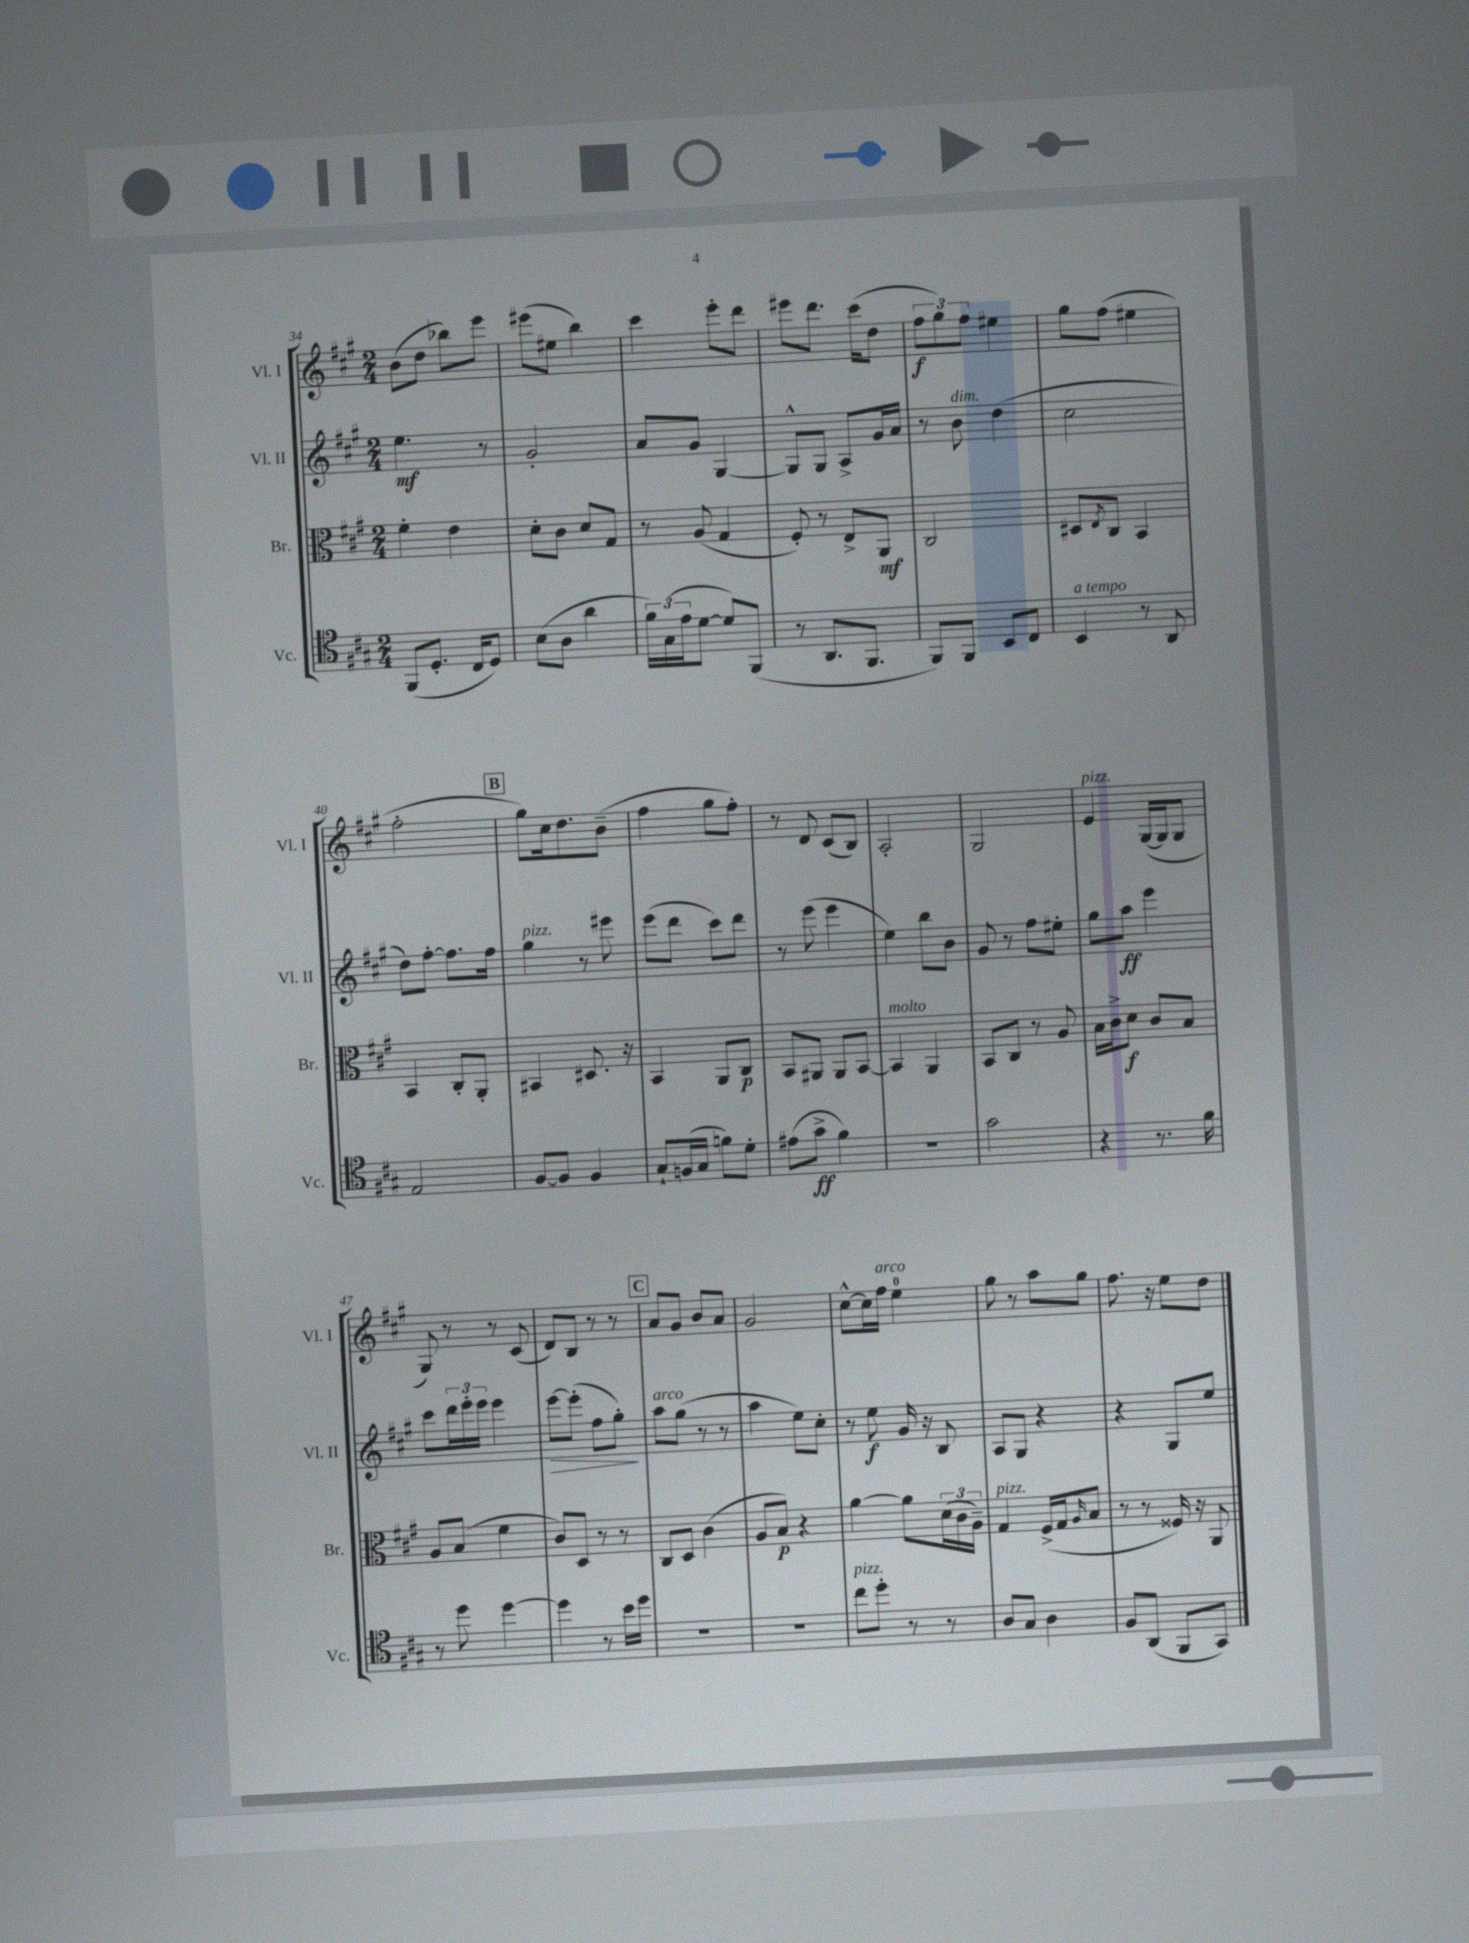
<<
\new StaffGroup <<
\new Staff = "s0" \with { instrumentName = "Vl. I" shortInstrumentName = "Vl. I" } {
    \clef treble \key a \major \numericTimeSignature \time 2/4
    b'8( d''8 bes''8) e'''8 |
    eis'''8( eis''8 b''4) |
    cis'''4 e'''8-. d'''8 |
    eis'''8 d'''8. cis'''16( d''8 |
    \tuplet 3/2 { fis''8\f gis''8) fis''8 } eis''4 |
    gis''8 fis''8( eis''4 |
    fis''2-. |
    \mark \markup { \box "B" } gis''8) cis''16 d''8. b'8--( |
    fis''4 gis''8 fis''8-.) |
    r8 d'8 cis'8( b8) |
    a2-. |
    gis2 |
    e'4^\markup { \italic "pizz." } gis16~( gis16 gis8 |
    gis8) r8 r8 cis'8( |
    d'8) b8 r8 r8 |
    \mark \markup { \box "C" } a'8 gis'8 b'8 a'8 |
    gis'2 |
    cis''8~-^ cis''16 fis''16^\markup { \italic "arco" } e''4-0 |
    gis''8 r8 a''8 gis''8 |
    fis''8. r16 e''8 d''8 \bar "|." |
}
\new Staff = "s1" \with { instrumentName = "Vl. II" shortInstrumentName = "Vl. II" } {
    \clef treble \key a \major \numericTimeSignature \time 2/4
    e''4.\mf r8 |
    gis'2-. |
    a'8 gis'8 gis4~ |
    gis8-^ gis8 a8-> gis'16 a'16 |
    r8 b'8^\markup { \italic "dim." } d''4( |
    cis''2 |
    d''8) fis''8~-. fis''8. fis''16 |
    \mark \markup { \box "B" } gis''4^\markup { \italic "pizz." } r8 eis'''8 |
    e'''8( d'''8 cis'''8) d'''8 |
    r8 e'''8( e'''4 |
    e''4) b''8 b'8 |
    gis'8 r8 fis''8 eis''8-. |
    gis''8 a''8\ff e'''4 |
    cis'''8 \tuplet 3/2 { d'''16 e'''16-. e'''16 } e'''4 |
    e'''8~\> e'''8-.( fis''8 gis''8-.\!) |
    \mark \markup { \box "C" } a''8^\markup { \italic "arco" } gis''8( r8 r8 |
    a''4 e''8) cis''8-. |
    r8 e''8\f gis'16 r16 b8 |
    a8 gis8 r4 |
    r4 gis8 e''8 \bar "|." |
}
\new Staff = "s2" \with { instrumentName = "Br." shortInstrumentName = "Br." } {
    \clef alto \key a \major \numericTimeSignature \time 2/4
    fis'4-. e'4 |
    d'8-. cis'8 d'8 gis8 |
    r8 a8( gis4 |
    fis8-.) r8 e8-> a,8\mf |
    cis2 |
    dis8 \acciaccatura { e8 } cis8 b,4 |
    b,4 cis8-. a,8-. |
    \mark \markup { \box "B" } bis,4 dis8. r16 |
    b,4 a,8 cis8\p |
    b,8 ais,8 ais,8 b,8~ |
    b,4^\markup { \italic "molto" } a,4 |
    b,8 cis8 r8 a8 |
    b16 cis'16-> d'8\f cis'8 b8 |
    a8 b8( fis'4 |
    cis'8) d8 r8 r8 |
    \mark \markup { \box "C" } cis8 d8 cis'4( |
    a8 b8\p) r4 |
    a'4~ a'8 \tuplet 3/2 { d'16( cis'16 a16--) } |
    gis4^\markup { \italic "pizz." } fis16->( gis16 \grace { a16 } b8 |
    r8 r8 fisis16) r16 a,8 \bar "|." |
}
\new Staff = "s3" \with { instrumentName = "Vc." shortInstrumentName = "Vc." } {
    \clef tenor \key a \major \numericTimeSignature \time 2/4
    fis,8( d8.-. cis16 d8) |
    b8( a8 a'4 |
    \tuplet 3/2 { fis'16) gis16( e'16 } d'8~ d'8) fis,8( |
    r8 a,8. fis,8. |
    fis,8) fis,8 b,8 cis8 |
    b,4^\markup { \italic "a tempo" } r8 a,8 |
    e2 |
    \mark \markup { \box "B" } fis8~ fis8 fis4 |
    gis8-! f16( gis16 f'8) d'8-. |
    eis'8( gis'8->\ff fis'4) |
    R2 |
    gis'2 |
    r4 r8. fis'16 |
    r8 d''8 d''4~ |
    d''4 r8 b'16 d''16 |
    \mark \markup { \box "C" } R2 |
    R2 |
    cis''8^\markup { \italic "pizz." } d''8-. r8 r8 |
    a8 gis8 a4 |
    fis8 a,8( fis,8 gis,8) \bar "|." |
}
>>
>>
\layout { \context { \Score currentBarNumber = #34 } }
